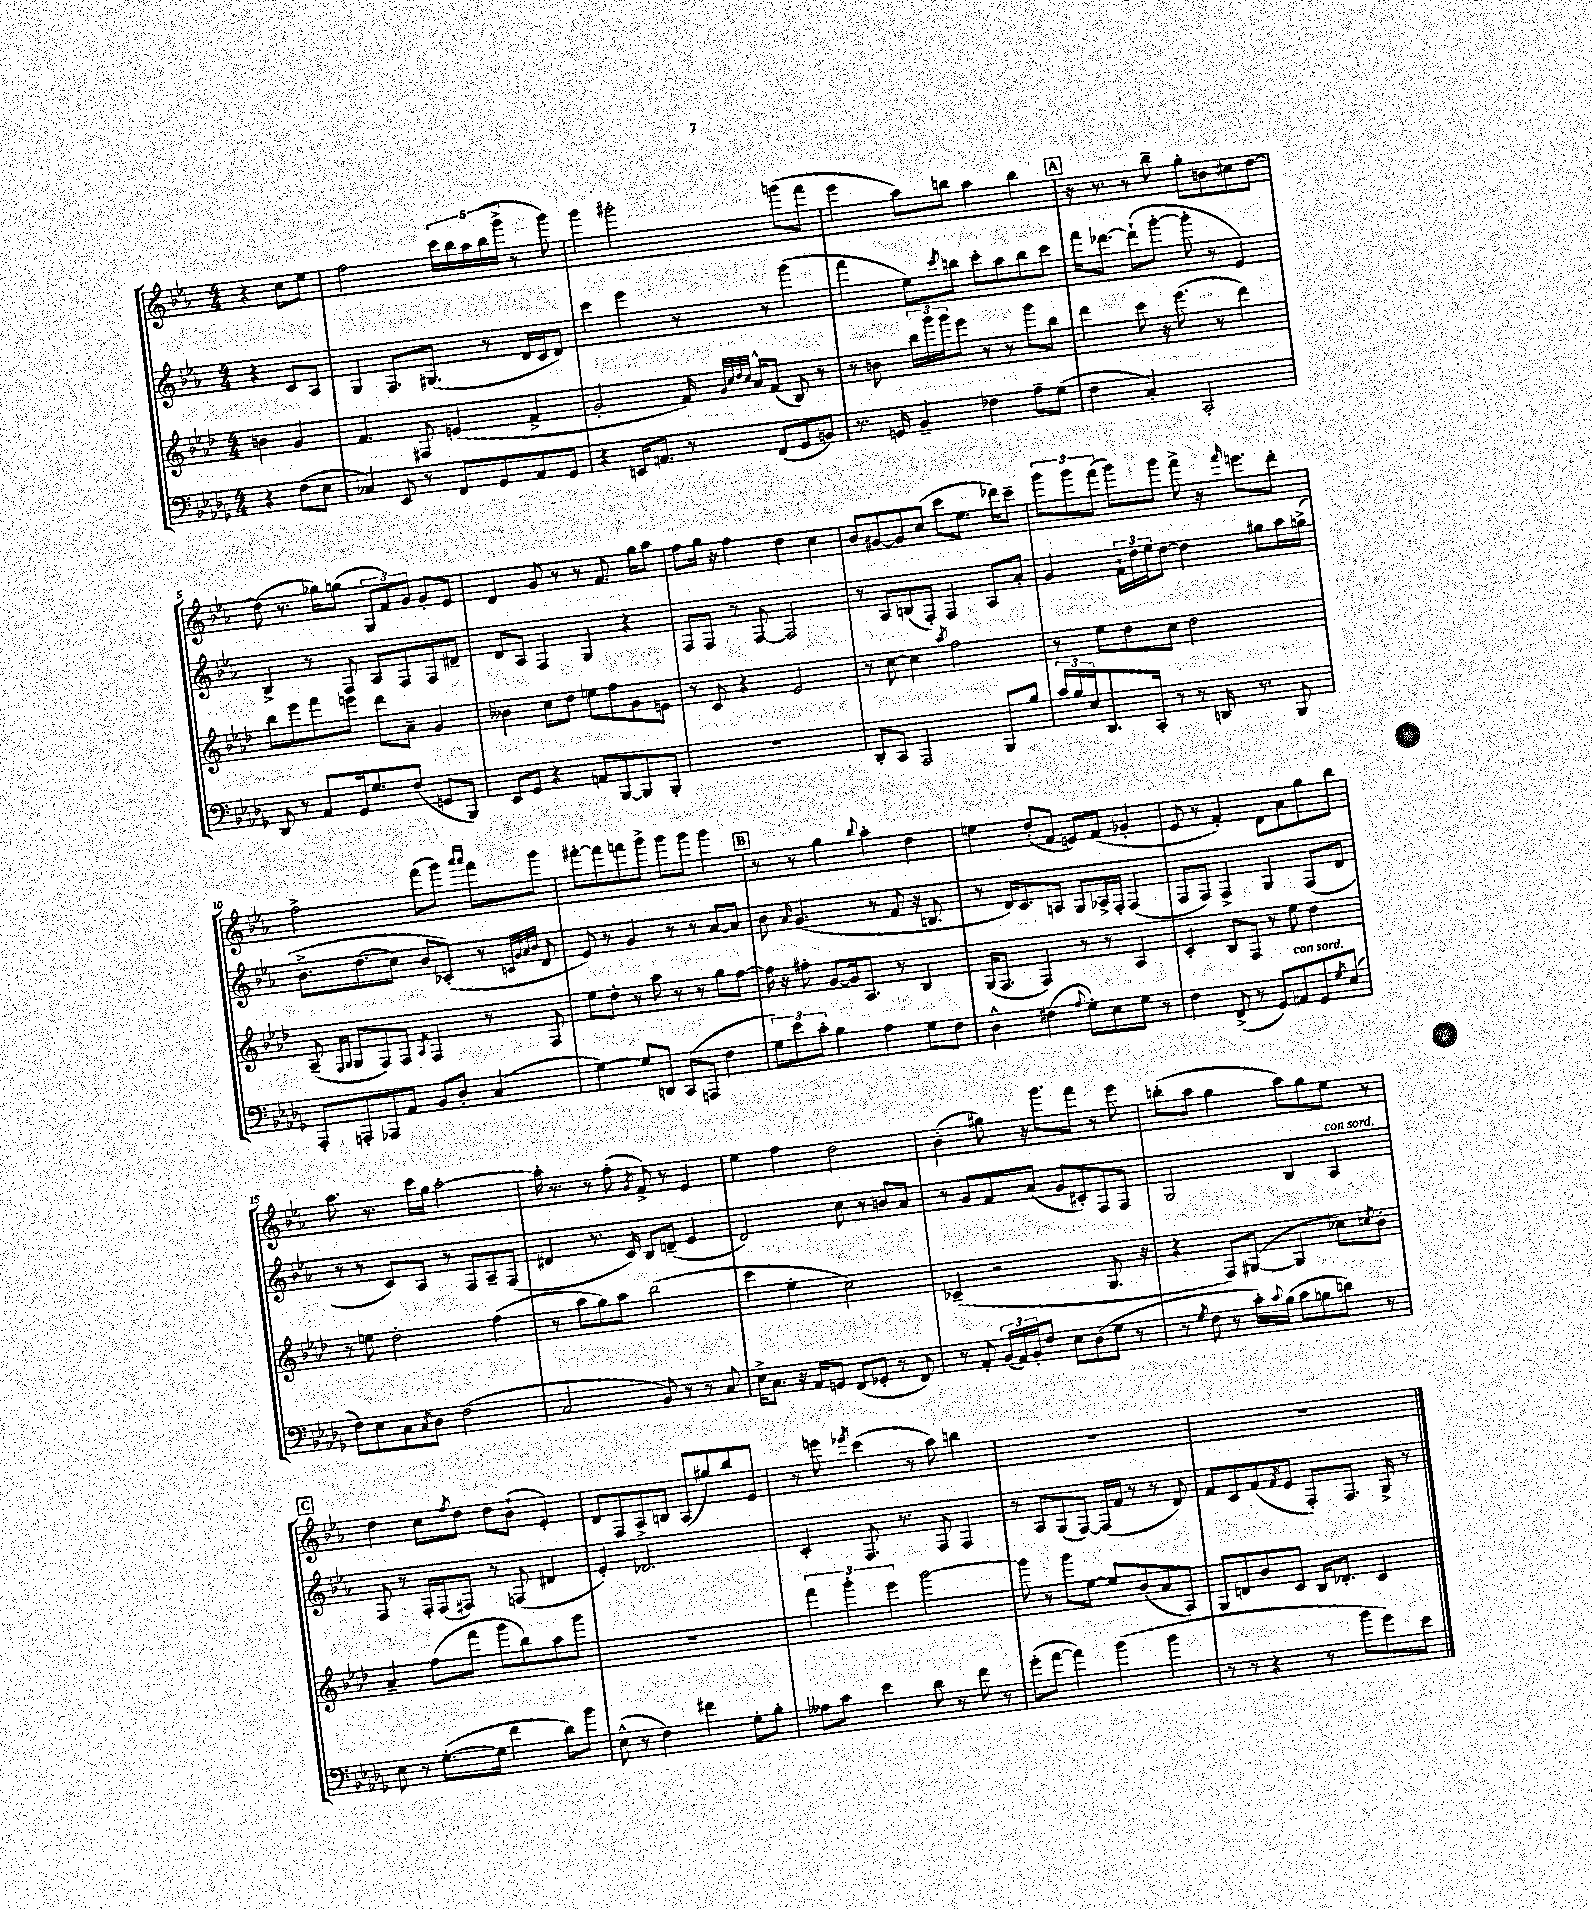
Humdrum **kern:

**kern	**kern	**kern	**kern
*part4	*part3	*part2	*part1
*staff4	*staff3	*staff2	*staff1
*clefF4	*clefG2	*clefG2	*clefG2
*k[b-e-a-d-g-]	*k[b-e-a-d-]	*k[b-e-a-]	*k[b-e-a-]
*M4/4	*M4/4	*M4/4	*M4/4
=	=	=	=
4r	4bn\	4r	4r
(8F\L	4g/	8c/L	8cc\L
8E-\J	.	8A-/J	8ee-\J
=1	=1	=1	=1
4C-X/)	4.f/	4G/	2ff\
8EE-/	.	8.F/L	.
8r	8F#X/	.	.
.	.	(8.G#X/J	.
8FF/L	(4en/	.	20ccc\LL
.	.	.	20bb-\
.	.	.	20aa-\
8GG-/	.	8r	.
.	.	.	(20bb-\
.	.	.	20ggg^\JJ
8AA-/	4f^/	16d/LL	8r
.	.	16c/J	.
8GG-/J	.	8d/J)	8ggg\)
=2	=2	=2	=2
4r	2g'/	4ccc\	4ggg\
16EEn/KL	.	4eee-\	2ggg#X'\
8.AAn/J	.	.	.
8r	16f/)	8r	.
.	32qqg/LLL	.	.
.	32qqcc/	.	.
.	32qqdd-/	.	.
.	32qqcc/JJJ	.	.
.	16a-^^/KL	.	.
(8FF/L	(8f/J	8r	.
8GG-/	8B-/)	(4ggg\	(8gggn\L
8BBn/J)	8r	.	8fff\J
=3	=3	=3	=3
8.r	8r	4fff\	4eee-\
.	8bn\	.	.
16GGn/	.	.	.
4BB-~/	24bb-\LL	8ee-\L)	8aa-\L)
.	24ggg\	.	.
.	24ggg\J	.	.
.	.	8qccc/	.
.	8eee-\J	8bbn\J	8bbn\J
4F-X\	8r	8ccc'\L	4aa-\
.	8r	8aa-\	.
8A-~\L	8ggg\L	8bb\	4bb\
(8G-\J	8bb-\J	8ccc\J	.
!!LO:REH:place=s1:t=A
=4	=4	=4	=4
4F\	4ddd-\	16fff\KL	16r
.	.	[8.ddd-X\J	8.r
4C'/)	8ccc\	(8ddd-`\L]	8r
.	16r	[8ggg'\J	8bb-~\
.	(8.eee-\	.	.
2CC'/	.	8ggg'\]	8gg'\L
.	8r	8r	8bn\
.	4ddd-\)	4e-/)	8cc#X\
.	.	.	[8dd\J
!!LO:LB:g=z
=5	=5	=5	=5
8DD-/	8bb-\L	4B-^/	(8dd\]
8r	8eee-\	.	8.r
8AA-/L	8fff\	8r	.
.	.	.	16gg-X\KL)
16GG-/k	8eeen\J	8F/	(8ggn\J
8.G-/	.	.	.
.	8ddd-\L	8A-/L	12G/L
.	.	.	12f/)
(8F/J	8a-~\J	8F/	.
.	.	.	12g/J
8GGn/L	4g/	8F/	8g'/L
8BBB-/J)	.	8d#X~/J	8e-/J
=6	=6	=6	=6
8EE-/L	4b--X\	8d/L	4d/
8GG-/J	.	8A-/J	.
4r	8cc\L	4F/	8g/
.	8dd-\J	.	8r
8AAn/L	8een\L	4G/	8r
[8BBB-/	8ff\	.	8.f/
8BBB-/]	8g\	4r	.
.	.	.	16gg\KL
8BBB-'/J	8en\J	.	8aa-\J
=7	=7	=7	=7
1r	8r	8F/L	8ff\L
.	8c/	8F/J	16gg\Jk
.	.	.	16r
.	4r	8r	4ff\
.	.	[8F/	.
.	2e-/	2F/]	4dd\
.	.	.	4cc\
=8	=8	=8	=8
8DD-'/L	8r	8r	8b-/L
8CC/J	[8cc\	8A-/L	[8g#X/
2AAA-/	4cc\]	(8Bn/	8g#/]
.	.	8F'/J)	(8cc/J
.	8qaa-/	.	.
.	2ff\	4F/	8ccc\L
.	.	.	8.ee-\J
8BBB-/L	.	8A-/L	.
.	.	.	16ddd-X\KL)
8B-/J	.	8a-'/J	8ccc~\J
=9	=9	=9	=9
24c/LL	8r	4g/	12ggg\L
24B-/	.	.	.
24E-/J	.	.	12ggg\
8.DD-/	8ee-\L	.	.
.	.	.	(12fff\J
.	8dd-\	24f`\LL	8ggg\L)
.	.	24dd\	.
16CC'/Jk	.	.	.
.	.	24ee-\J	.
8r	8cc\J	[8dd\J	8ggg\J
8r	2dd-\	4dd\]	8fff^\
16DDn/	.	.	16r
.	.	.	16qqfff/
8.r	.	.	8.eeen\L
.	.	8gg#X\L	.
8BBB-/	.	16aa-\L	8ddd'\J
.	.	(16ggn^\JJ	.
!!LO:LB:g=z
=10	=10	=10	=10
8AAA-'/L	(8A-~/	8.b-^\L	2ff^\
.	16qqF/LL	.	.
.	16qqG/JJ	.	.
8AAAn'/	8G/L	.	.
.	.	(8.dd\	.
8AAA-X/	8F/)	.	.
8AA-/J	8F/J	8cc\J)	.
.	8qA-/	.	.
8BB-/L	4F/	8b-/L	(8fff\L
8D-'/J	.	(8c-X'/J)	8ggg\J)
.	.	.	16qqaaa-/LL
.	.	.	16qqaaa-/JJ
(4C/	8r	8r	8fff\L
.	.	32qqcn/LLL	.
.	.	32qqg/	.
.	.	32qqa-/	.
.	.	32qqb-/JJJ	.
.	8F/	8d/	8ggg\J
=11	=11	=11	=11
[4G-\)	8ee-\L	8e-/)	[8fff#X'\L
.	8dd-'\J	8r	8fff#\]
8G-/L]	8r	4g/	8fffn\
8DDn/J	8aa-\	.	8ggg^\J
(8CC/L	8r	8r	8ggg\L
8AAAn/J	8r	8r	8ggg\J
4F\	8gg\L	[8a-/L	4ggg\
.	[8ff\J	8a-/J]	.
!!LO:REH:place=s1:t=B
=12	=12	=12	=12
12G-\L)	16ff\]	8b-\	8r
.	16r	.	.
12e-\	.	.	.
.	.	16qqa-/	.
.	8ff#X'\	(4.g/	8r
12c'\J	.	.	.
4B-\	[8g/L	.	4gg\
.	16g/k]	.	.
.	8.A-/J	.	.
.	.	.	8qqbb-/
4A-\	.	8r	4aa-'\
.	8r	8f/	.
8G-\L	4B-/	16r	4dd\
.	.	8.Bn/	.
8F\J	.	.	.
=13	=13	=13	=13
4D-^^\	(16G/KL	8r	4een\
.	8.F/J	.	.
.	.	16d/KL)	.
.	.	8.c/	.
(4F#X\	4F/)	.	(8dd'/L
.	.	8An/J	8f/J
8qqA-/	.	.	.
8G-'\L)	8r	8G/L	8en/L)
8E-\	8r	16A-X^/L	(8f/J
.	.	16F'/JJ	.
8G-\J	4A-/	(4F/	4g-X'/
8r	.	.	.
=14	=14	=14	=14
4F\	4c'/	8F/L	8e-/
.	.	8F/J)	8r
(8FF^/	8B-/L	4F^/	4f'/)
8r	8F/J	.	.
8GG-/L)	8r	4G/	8d\L
!LO:TX:a:i:t=con sord.	!	!	!
8AAn/	8ee-\	.	8a-\
8GG-/	4dd-\	(8F/L	8gg\
8qG-/	.	.	.
(8E-/J	.	8d/J	8bb-\J
!!LO:LB:g=z
=15	=15	=15	=15
8F\L)	8r	8r	8.aa-\
8E-\	8een\	8r	.
.	.	.	8.r
8C\	2dd-'\	8c/L)	.
8qC/	.	.	.
8D-\J	.	8A-/J	16ccc\LL
.	.	.	16gg\JJ
(2F\	.	8r	[2aa-'\
.	.	8F/L	.
.	(4ff\	8A-~/	.
.	.	(8F/J	.
=16	=16	=16	=16
2C/	8r	4d#X/	16aa-'\]
.	.	.	8.r
.	8aa-\L	.	.
.	8gg\)	8.r	8r
.	8aa-\J	.	(8ff'\
.	.	16c/)	.
.	.	.	8qg/
8BB-/)	(2bb-\	8B-/L	8f^/)
8r	.	(8dn~/J	8r
8r	.	4e-/	4e-/
8C/	.	.	.
=17	=17	=17	=17
16E-^\KL	4ccc\	2d/)	4ee-\
8.C\J	.	.	.
16r	4ee-'\	.	4ff\
16AA-/KL	.	.	.
8GGn/J	.	.	.
(8FF/L	2cc\)	8cc\	2dd\
8GG-X'/J	.	8r	.
8r	.	8bn/L	.
8FF/)	.	8a-/J	.
=18	=18	=18	=18
8r	(4c-X~/	8r	(4b-'\
8AA-'/	.	8g/L	.
(24BB-/LL	2r	8f/	8gg#X\)
24AA-/)	.	.	.
24BB-'/J	.	.	.
8F/J	.	(8a-/J	16r
.	.	.	8.ggg\L
8E-\L	.	8g/L	.
(8D-\	.	8c#X'/)	8fff\J
8G-\J	8.G/	8F/	8r
8r	.	8F/J	8eee-\
.	16r	.	.
=19	=19	=19	=19
8r	4r	2G/	(8bbn'\L
8qG-/	.	.	.
8F\	.	.	8aa-\J
8r	8F/L)	.	4gg\
16c'\LL)	([8G#X/J	.	.
8qqc/	.	.	.
(16B-\JJ	.	.	.
8c\L	4G#/]	4B-/	8aa-\L)
8Bn\	.	.	8gg\
!	!	!LO:TX:a:i:t=con sord.	!
8dn\J)	8cc-X\L)	4A-/	8ee-\J
.	8qccn/	.	.
8r	8b-'\J	.	8r
!!LO:LB:g=z
!!LO:REH:place=s1:t=C
=20	=20	=20	=20
8E-\	4a-~/	8F/	4dd\
8r	.	8r	.
([8.G-'\L	(8ff\L	16F'/LL	8cc\L
.	.	(16F/J	.
.	.	.	8qff/
.	8fff\J	8F#X/J)	8dd\J
16G-\Jk]	.	.	.
4f\	8ggg\L	8r	8dd\L
.	8bb-\)	(8Fn/	(8b-`\J
8d-\L)	8aa-\	4d#X/	4e-'/)
8b-\J	8ggg\J	.	.
=21	=21	=21	=21
(8E-^^\	1r	4e-'/)	8d/L
8r	.	.	8F/
4F\)	.	2.d-X/	8A-^/
.	.	.	8Bn/J
4f#X\	.	.	(8A-/L
.	.	.	8gg#X/)
8G-'\L	.	.	8bb-/
8B-'\J	.	.	8e-/J
=22	=22	=22	=22
8A--X\L	6fff\	4c'/	8r
8c\J	.	.	8eeen\
.	6ggg'\	.	.
.	.	.	8qeee-X/
4e-\	.	8.F/	(4ccc\
.	6eee-\	.	.
.	.	8.r	.
8d-\	[2ggg\	.	8r
8r	.	8F/	8aa-\)
8f\	.	4F/	4bbn\
8r	.	.	.
=23	=23	=23	=23
(8g-'\L	8ggg\]	8r	1r
[8a-\J	8r	8A-/L	.
4a-\])	8ggg\L	(8G/	.
.	[8ee-\J	[8F/J)	.
(4b-\	8ee-/L]	(16F/LL]	.
.	.	16f/JJ	.
.	(8b-/	8r	.
4b-\	8a-/	8r	.
.	8A-/J)	8d/)	.
=24	=24	=24	=24
8r	8G/L	8f/L	1r
8r	8dn/	8c/	.
4r	8b-/	(8f/	.
.	.	8qf/	.
.	8c/J	8e-/J	.
8r	16B-/KL	8F'/L)	.
.	8.d-X'/J	.	.
8b-\L	.	8.F/J	.
8g-\)	4c/	.	.
.	.	16G^/	.
8e-\J	.	8r	.
==	==	==	==
*-	*-	*-	*-
